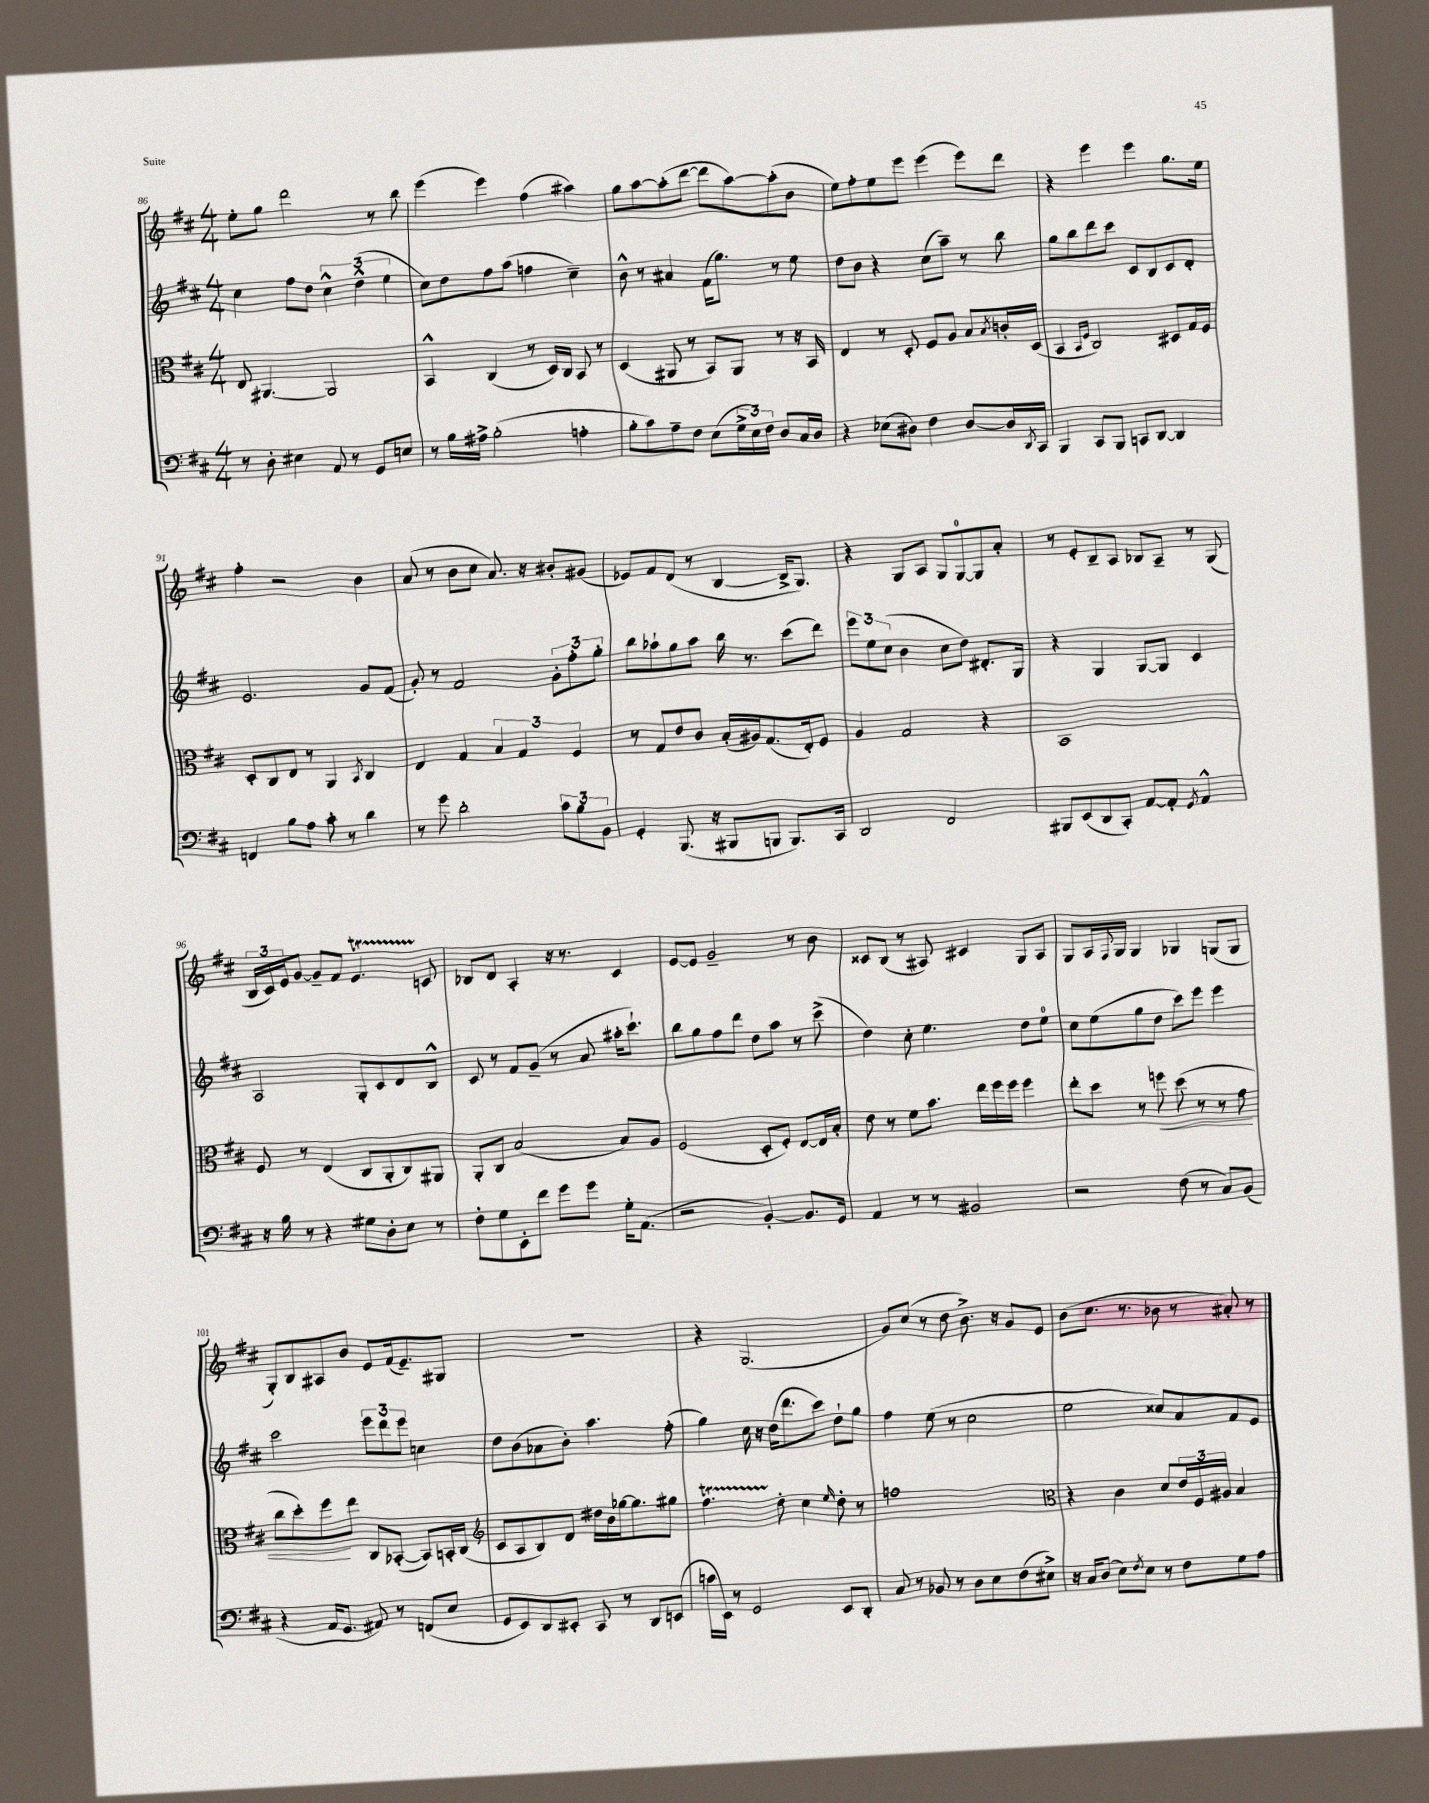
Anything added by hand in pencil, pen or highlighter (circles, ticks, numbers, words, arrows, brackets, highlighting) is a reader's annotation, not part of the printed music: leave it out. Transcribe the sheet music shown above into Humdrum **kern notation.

**kern	**kern	**kern	**kern
*staff4	*staff3	*staff2	*staff1
*clefF4	*clefC3	*clefG2	*clefG2
*k[f#c#]	*k[f#c#]	*k[f#c#]	*k[f#c#]
*M4/4	*M4/4	*M4/4	*M4/4
8r	8E	4cc#	8ee'
8D'	[4.AA#	.	8gg
4E#	.	8ff#	2ddd
.	.	8dd	.
8AA	2AA#]	6cc#^^	.
8r	.	.	.
.	.	(6dd^^	.
8GG	.	.	8r
.	.	6ee	.
8E	.	.	8bb
=	=	=	=
8r	4BB^^	8cc#)	(4eee
16B	.	8dd	.
16A#^	.	.	.
(2B'	(4C#	8ff#	4eee)
.	.	(8aa	.
.	8r	4ff	(4ff#
.	16D)	.	.
.	16C#	.	.
4A'	8BB	4cc#~)	4aa#)
.	8r	.	.
=	=	=	=
8B'	(4D	8b^^	8gg
8c#)	.	8r	[8aa
8A~	8AA#	4a#	(8aa']
8F#	8r	.	[8ddd
(8E	8BB)	(16f#	8ddd]
.	.	8.gg)	.
24G^	8AA#	.	[8aa)
24E)	.	.	.
24F#	.	.	.
8D	8r	8r	(8aa']
16C#	16r	8ee	8b
16D	16BB	.	.
=	=	=	=
4r	4E	8dd	8ee)
.	.	8b	8ff#'
(8E-	8r	4r	8ee
8D#)	8D'	.	8eee
4F#	8F#	(8cc#	(4eee
.	8A	8aa~)	.
[8D#	8B	8r	8eee)
.	8qB	.	.
16D#]	16c'	8bb	8ddd
8qDD	.	.	.
16CC#	(16D	.	.
=	=	=	=
4BBB	4BB	8gg	4r
.	.	8bb	.
.	16qqBB	.	.
.	16qqF#	.	.
8CC#	2C#)	8ddd	4eee
8BBB	.	8ccc#	.
8CC	.	8c#	4eee
[8DD	.	8B	.
4DD]	8D#	8c#	8.gg
.	16G	8d'	.
.	16F#	.	16ee
=	=	=	=
4FF	8D'	2.e	4ff#'
.	8C#	.	.
8B	8E	.	2r
8A	8r	.	.
8c#'	4AA	.	.
8r	.	.	.
.	8qBB	.	.
4d	4C#	8g	4b
.	.	(8f#	.
=	=	=	=
8r	4E	8g')	(8a
8g	.	8r	8r
2d'	4G	2f#	8b
.	.	.	8cc#
.	6B	.	8.a)
.	6G	.	.
.	.	.	16r
12c#	.	12g'	8b#'
12B	6F#	12ff#'	.
.	.	.	(8g#
12BB	.	12gg'	.
=	=	=	=
4GG'	8r	8bb	8e-)
.	8G	8aa-`	8f#
(8.BBB	8e	8gg	(8d
.	8c#	8aa-	8r
16r	.	.	.
8BBB#	(16B'	16bb	[4B
.	16A#)	8.r	.
8BBB	(8.G	.	.
8.BBB)	.	(8ccc#	16B^]
.	16E')	.	8.G)
.	8F#	8ddd)	.
16CC#	.	.	.
=	=	=	=
2DD	4A	12eee	4r
.	.	12ee	.
.	.	(12cc#	.
.	2G	4b	8G
.	.	.	8A
2FF#	.	8cc#	8G
.	.	8dd)	[8G
.	4r	8.d#'	8G]
.	.	.	8a'
.	.	16G	.
=	=	=	=
8BBB#	1BB	4r	8r
(8EE	.	.	8e'
8DD	.	4G	8B~
8CC#')	.	.	8A
[8AA	.	[8G	8B-
8AA']	.	8G]	8A~
8qGG	.	.	.
4AA^^	.	4c#	8r
.	.	.	(8G
=	=	=	=
16r	8F#	2A	24B
.	.	.	24c#)
16B	.	.	.
.	.	.	24e
8r	8r	.	[8g
4r	(4E	.	8g~]
.	.	.	8f#
8G#	8C#	8G'	4.e
8D'	8AA'	8c#	.
8E	8C#)	8d	.
8r	8AA#	8B^^	8c
=	=	=	=
8F#'	8AA'	8c#	8B-
8G	8C#	8r	8d
8EE'	(2B	8f#	4A'
8f#	.	(8g~	.
8g	.	8r	16r
.	.	.	8.r
8g	.	8a	.
16G'	8B)	16aa#'	4c#
(8.AA	.	8.ccc#`)	.
.	8A	.	.
=	=	=	=
2r	(2F#	8bb	[8e
.	.	8gg	8e]
.	.	8ff#	2g~
.	.	8ddd	.
[4BB')	8D'	8dd	.
.	8F#')	8aa	.
8.BB]	[8E	8r	8r
.	16E]	(8ccc#^	8b
16GG	16B'	.	.
=	=	=	=
4AA	8e	4dd)	8c##
.	8r	.	(8B
8r	8f#	8cc#'	8r
8r	8.b	4.ee	8A#)
2BB#	.	.	4c#
.	16ee	.	.
.	16ff#	.	.
.	16ff#	.	.
.	4ff#	8dd	8G
.	.	8ee	8A#
=	=	=	=
2r	8ee'	8cc#	8G
.	8dd	(8ee	16A
.	.	.	8qqF#
.	.	.	16G
.	8r	8gg	4G
.	8ff	8dd	.
(8F#	(8dd	8ccc#)	4G-
8r	8r	8eee	.
8C#)	8r	4eee	(8G
(8BB	8g	.	8G
=	=	=	=
4r	8cc#	2ccc#	8G')
.	8dd')	.	8B
16AA	8ff#	.	8A#
8.GG	.	.	.
.	8ee	.	8b
8AA#)	8C#	12eee	8e
.	.	12ddd	.
8r	([8BB-'	.	(16f#
.	.	12eee	.
.	.	.	8.e~)
(8FF	8BB-])	4cc	.
8E	16BB'	.	8G#
.	(16C#	.	.
=	=	=	=
*	*clefG2	*	*
8GG	8c#	8dd	1r
8EE)	8A	(8b	.
8DD	8B)	8a-	.
8EE#'	8d	8b')	.
8CC#	16dd#	4.aa	.
.	16b	.	.
8r	[16gg-	.	.
.	8.gg-]	.	.
8DD	.	.	.
(8EE	8gg#	(8ff#'	.
=	=	=	=
16c	4.ff#	4gg)	4r
16EE)	.	.	.
8r	.	.	.
2GG	.	16cc#	(2.G
.	.	16r	.
.	8dd'	(16dd	.
.	.	8.ddd	.
.	4cc#	.	.
.	.	8ccc#)	.
.	16qqee	.	.
8EE	8dd'	8dd`	.
8DD'	8r	8gg	.
=	=	=	=
8C#	1ff	4ff#	8g)
8r	.	.	(8cc#
8BB-	.	(8ee	8r
8r	.	8r	8dd
8D	.	2cc#	8.b^)
8E	.	.	.
.	.	.	16r
(8F#	.	.	8g
8E#^)	.	.	8e
=	=	=	=
*	*clefC3	*	*
16r	4r	2ee	(8b
16C#	.	.	.
(8D	.	.	8.cc#
8E)	4c#	.	.
.	.	.	8.r
8qF#	.	.	.
8E	.	.	.
8r	8d	8cc##)	8b-
8F#	24e	8a	8r
.	24F#	.	.
.	24A#	.	.
8G	4B	8f#	8a#')
8A	.	8e	8r
==	==	==	==
*-	*-	*-	*-
